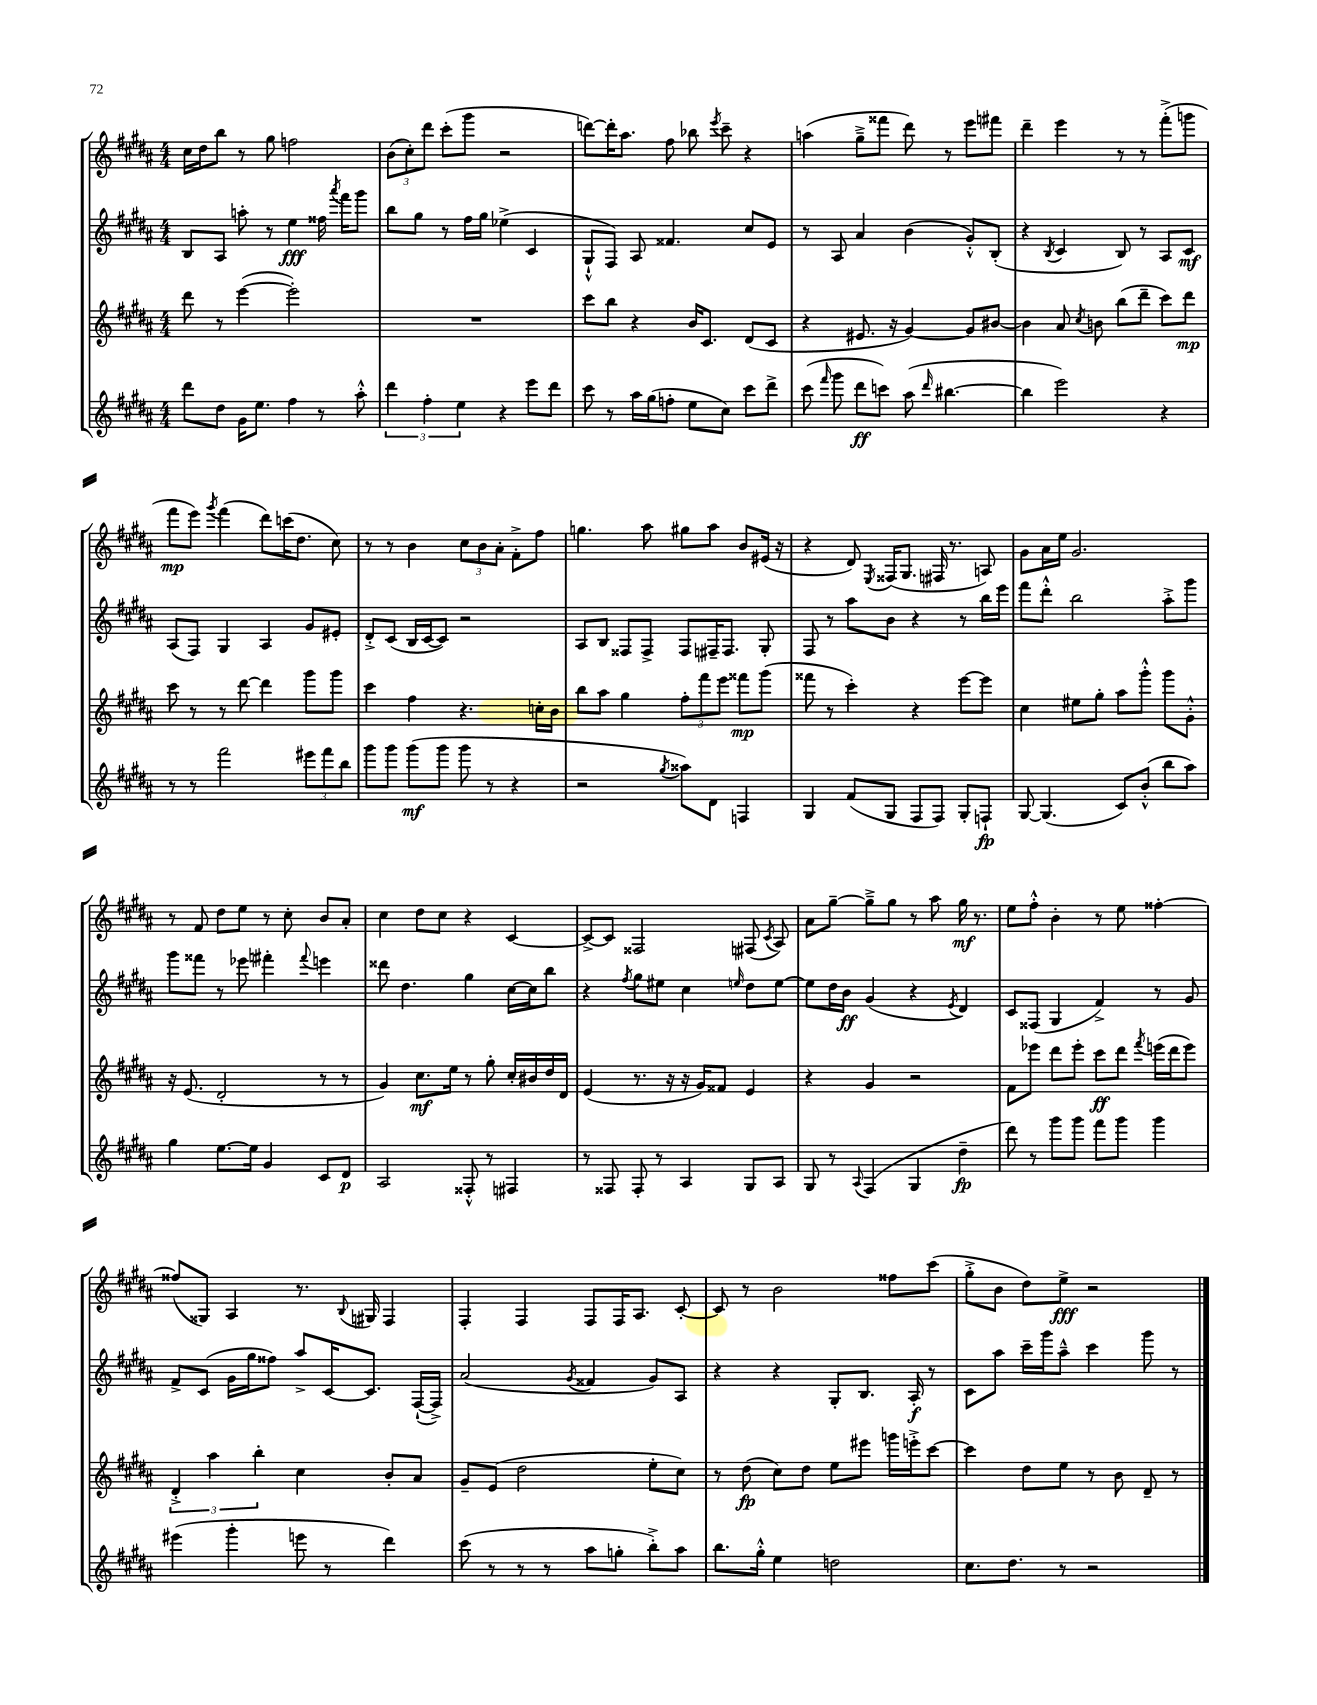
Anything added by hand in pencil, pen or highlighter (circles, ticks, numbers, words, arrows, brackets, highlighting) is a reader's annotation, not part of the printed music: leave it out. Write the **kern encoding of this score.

**kern	**kern	**kern	**kern
*staff4	*staff3	*staff2	*staff1
*clefG2	*clefG2	*clefG2	*clefG2
*k[f#c#g#d#a#]	*k[f#c#g#d#a#]	*k[f#c#g#d#a#]	*k[f#c#g#d#a#]
*M4/4	*M4/4	*M4/4	*M4/4
8ddd#	8ddd#	8B	16cc#
.	.	.	16dd#
8dd#	8r	8A#	8bb
16g#	([4eee	8aa'	8r
8.ee	.	.	.
.	.	8r	8gg#
4ff#	2eee'])	4ee	2ff
8r	.	16ff##	.
.	.	8qaaa#	.
.	.	16fff#	.
8aa#'^^	.	8ggg#	.
=	=	=	=
6ddd#	1r	8bb	(12b
.	.	.	12cc#')
.	.	8gg#	.
6ff#'	.	.	12ddd#
.	.	8r	(8ccc#'
6ee	.	.	.
.	.	16ff#	8ggg#
.	.	16gg#	.
4r	.	(4ee-^	2r
8eee	.	4c#	.
8ddd#	.	.	.
=	=	=	=
8ccc#	8ccc#	8G#`^^	[8ddd)
8r	8bb	8F#)	16ddd']
.	.	.	8.aa#
16aa#	4r	8A#	.
(16gg#	.	.	.
8ff'	.	4.f##	8ff#
8ee	16b	.	8bb-
.	8.c#	.	.
.	.	.	8qeee
8cc#)	.	.	8ccc#~
8ccc#	(8d#	8cc#	4r
8ddd#^	8c#	8e	.
=	=	=	=
(8ccc#	4r	8r	(4aa
16qqfff#	.	.	.
8ggg#	.	8A#	.
8ddd#	8.e#	4a#	8gg#~^
8ccc)	.	.	8fff##
.	16r	.	.
(8aa#	[4g#)	(4b	8ddd#)
16qqddd#	.	.	.
[4.bb#	.	.	8r
.	8g#]	8g#'^^)	8eee
.	[8b#	(8B'	8fff#
=	=	=	=
4bb#]	4b#]	4r	4ddd#~
.	.	8qB	.
2eee)	8a#	4c#	4eee
.	8qcc#	.	.
.	8b	.	.
.	(8bb	8B)	8r
.	8ddd#~	8r	8r
4r	8ccc#)	8A#	(8fff#'^
.	8ddd#	8c#	8ggg
=	=	=	=
8r	8ccc#	(8A#	8fff#
8r	8r	8F#)	8eee)
.	.	.	8qggg#
2fff#	8r	4G#	(4fff#
.	[8ddd#	.	.
.	4ddd#]	4A#	8ddd#)
.	.	.	(16ccc
.	.	.	8.dd#
12eee#	8ggg#	8g#	.
12fff#	.	.	.
.	8ggg#	8e#'	8cc#)
12bb	.	.	.
=	=	=	=
8ggg#	4ccc#	8d#'^	8r
8ggg#	.	(8c#	8r
(8ggg#	4ff#	16B	4b
.	.	[16c#	.
8ggg#	.	8c#])	.
8ggg#	4.r	2r	12cc#
.	.	.	12b
8r	.	.	.
.	.	.	12a#'
4r	.	.	8f#'^
.	16cc'	.	8ff#
.	16b	.	.
=	=	=	=
2r	8bb	8A#	4.gg
.	8aa#	8B	.
.	4gg#	8F##	.
.	.	8F##^	8aa#
8qgg#	.	.	.
8aa##)	12ff#'	8F##	8gg#
.	12fff#	.	.
8d#	.	16F#~	8aa#
.	12eee	.	.
.	.	8.F#	.
4F	8fff##	.	8b
.	(8ggg#	8G#'	(16e#
.	.	.	16r
=	=	=	=
4G#	8fff##	8F#	4r
.	8r	8r	.
(8f#	4ccc#')	8aa#	8d#)
.	.	.	8qE
8G#	.	8b	(16F##
.	.	.	8.G#
8F#	4r	4r	.
8F#)	.	.	16F#
.	.	.	8.r
8G#'	[8eee	8r	.
8F`	8eee]	16bb	8A)
.	.	16eee	.
=	=	=	=
[8G#	4cc#	8fff#	8g#
(4.G#]	.	8ddd#'^^	16a#
.	.	.	16ee
.	8ee#	2bb	2.g#
.	8gg#'	.	.
8c#)	8aa#	.	.
(8b'^^	8ggg#'^^	.	.
8bb	8ggg#	8aa#'^	.
8aa#)	8g#'^^	8ggg#	.
=	=	=	=
4gg#	16r	8ggg#	8r
.	(8.e	.	.
.	.	8fff##	8f#
[8.ee	2d#'	8r	8dd#
.	.	8eee-	8ee
16ee]	.	.	.
4g#	.	4fff#'	8r
.	.	.	8cc#'
.	.	8qqfff#	.
8c#	8r	4eee	8b
8d#	8r	.	8a#'
=	=	=	=
2A#	4g#)	8ddd##	4cc#
.	.	4.dd#	.
.	8.cc#	.	8dd#
.	.	.	8cc#
.	16ee	.	.
8F##'^^	8r	4gg#	4r
8r	8gg#'	.	.
4F#	16cc#'	[16cc#	[4c#
.	16b#	16cc#]	.
.	16dd#	8bb	.
.	16d#	.	.
=	=	=	=
8r	(4e	4r	8c#^_
8F##	.	.	8c#]
.	.	8qff#	.
8F##'	8.r	8gg#	2F##
8r	.	8ee#	.
.	16r	.	.
4A#	16r	4cc#	.
.	16g#)	.	.
.	8f##	.	.
.	.	16qqee	.
8G#	4e	8dd#	(8F#
.	.	.	8qc#
8A#	.	[8ee	8A#)
=	=	=	=
8G#	4r	8ee]	8a#
8r	.	16dd#	[8gg#~
.	.	16b	.
8qqA#	.	.	.
(4F#	4g#	(4g#	8gg#~^]
.	.	.	8gg#
4G#	2r	4r	8r
.	.	.	8aa#
.	.	8qe	.
4dd#~	.	4d#)	16gg#
.	.	.	8.r
=	=	=	=
8ddd#)	8f#	8c#	8ee
8r	8eee-	(8F##	8ff#'^^
8ggg#	8ddd#	4G#	4b'
8ggg#	8eee-'	.	.
8fff#	8ccc#	4f#^)	8r
8ggg#	8ddd#	.	8ee
.	8qfff#	.	.
4ggg#	(16eee	8r	[4ff##'
.	16ddd#	.	.
.	8eee)	8g#	.
=	=	=	=
(4eee#	6d#'^	8f#^	(8ff##]
.	.	(8c#	8G##)
.	6aa#	.	.
4ggg#'	.	16g#	4A#
.	.	16gg#	.
.	6bb'	.	.
.	.	8ff##)	.
8eee	4cc#	8aa#^	8.r
8r	.	[16c#	.
.	.	.	8qqB
.	.	8.c#]	16G#
4ddd#)	8b'	.	4F#
.	8a#	([16F#`	.
.	.	16F#^])	.
=	=	=	=
(8ccc#	8g#~	(2a#	4F#'
8r	(8e	.	.
8r	2dd#	.	4F#
8r	.	.	.
.	.	8qg#	.
8aa#	.	4f##	8F#
8gg'	.	.	16F#
.	.	.	8.A#
8bb'^)	8ee'	8g#)	.
8aa#	8cc#)	8A#	[8c#'
=	=	=	=
8.bb	8r	4r	8c#]
.	(8dd#	.	8r
16gg#'^^	.	.	.
4ee	8cc#)	4r	2b
.	8dd#	.	.
2dd	8ee	8G#'	.
.	8eee#	8.B	.
.	16ggg	.	8ff##
.	16eee'^	16A#'	.
.	[8ccc#	8r	(8ccc#
=	=	=	=
8.cc#	4ccc#]	8c#	8gg#'^
.	.	8aa#	8b
8.dd#	.	.	.
.	8dd#	16ccc#~	8dd#)
.	.	16ggg#	.
8r	8ee	8aa#~^^	8ee^
2r	8r	4ccc#	2r
.	8b	.	.
.	8d#~	8ggg#	.
.	8r	8r	.
==	==	==	==
*-	*-	*-	*-
